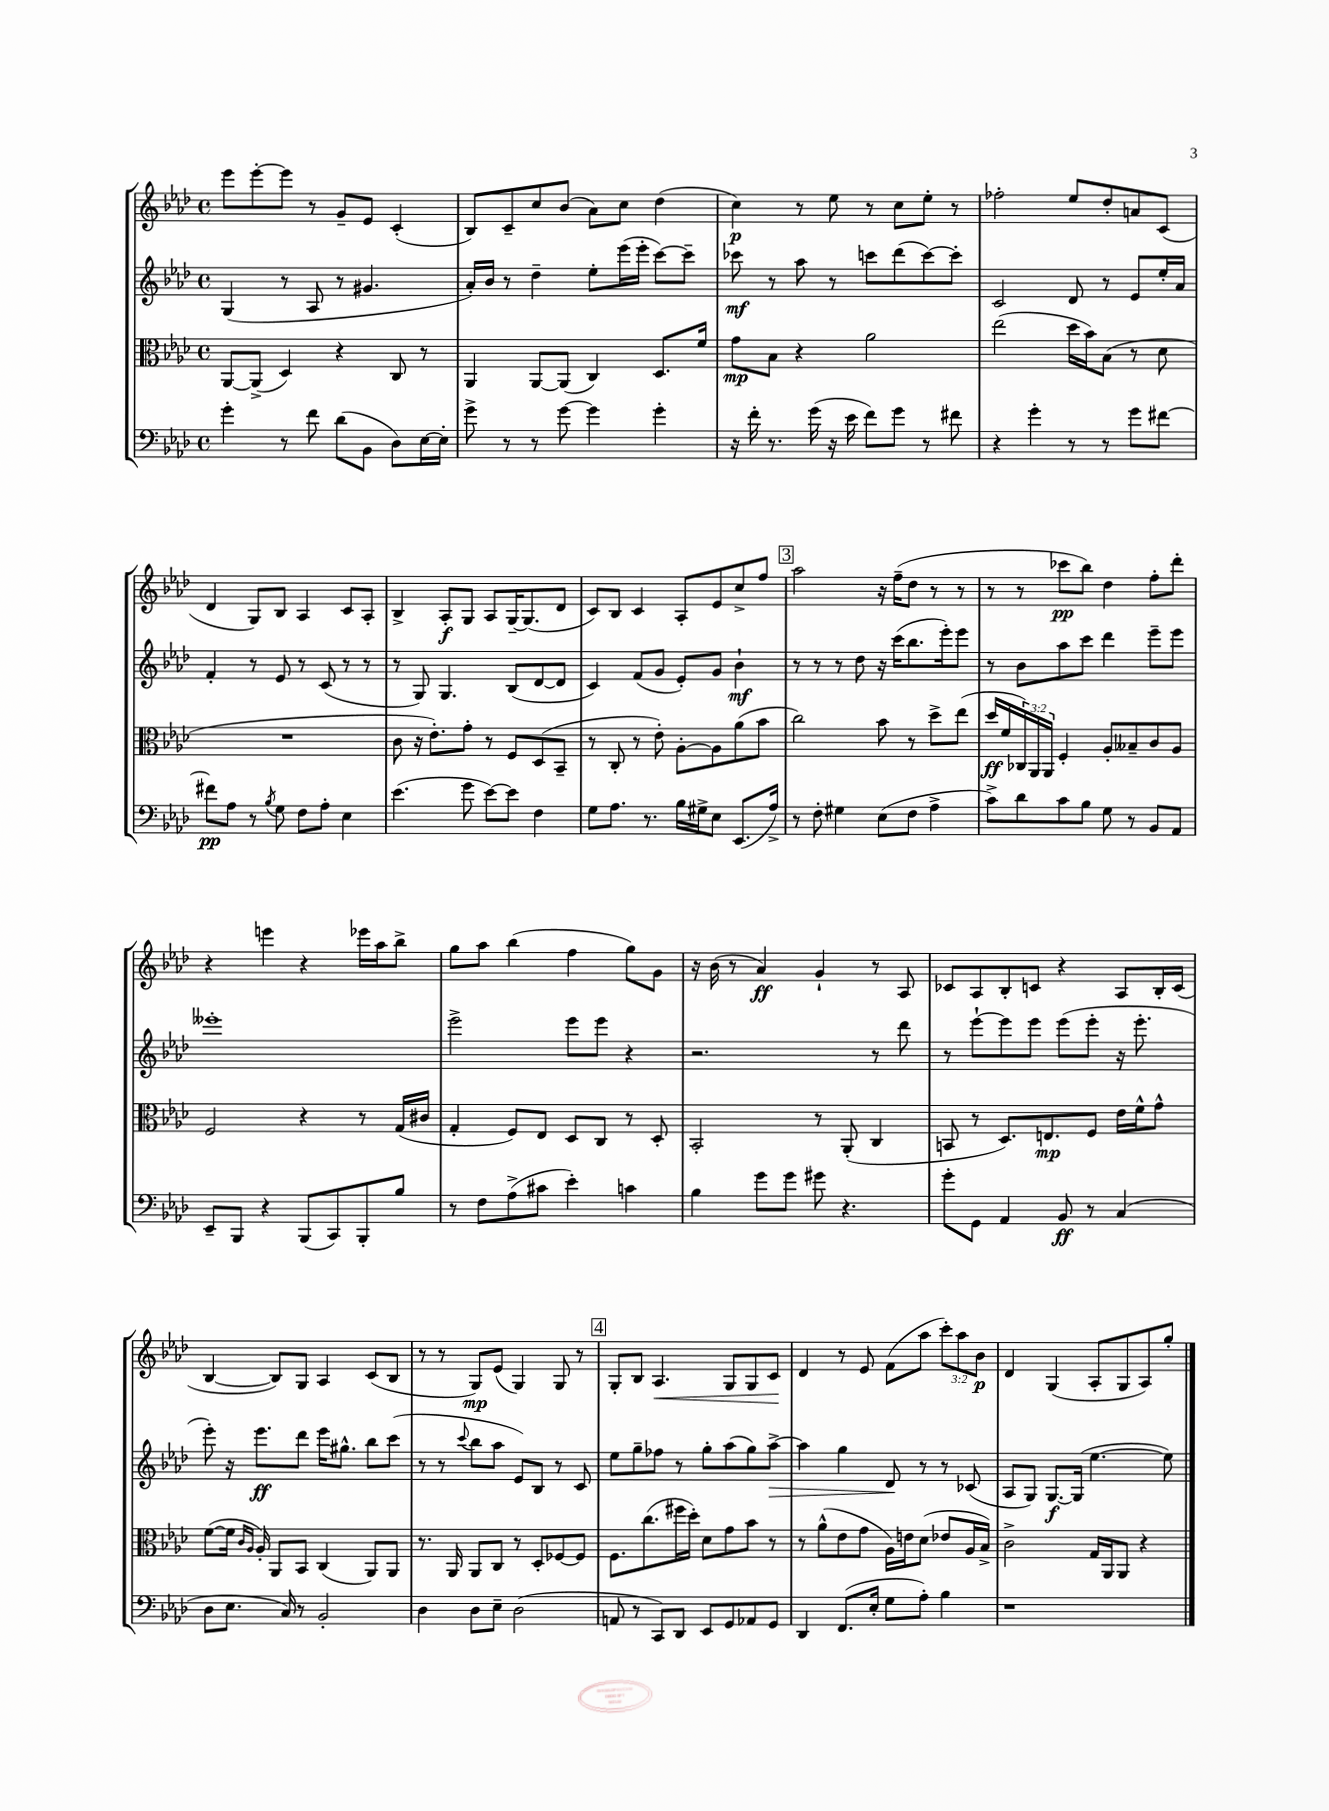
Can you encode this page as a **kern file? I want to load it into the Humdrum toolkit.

**kern	**kern	**kern	**kern
*staff4	*staff3	*staff2	*staff1
*clefF4	*clefC3	*clefG2	*clefG2
*k[b-e-a-d-]	*k[b-e-a-d-]	*k[b-e-a-d-]	*k[b-e-a-d-]
*M4/4	*M4/4	*M4/4	*M4/4
*met(c)	*met(c)	*met(c)	*met(c)
4g'	[8AA-	(4G	8eee-
.	(8AA-^]	.	[8eee-'
8r	4D-)	8r	8eee-]
8f	.	8A-	8r
(8d-	4r	8r	8g~
8BB-	.	4.g#	8e-
8D-)	8C	.	(4c'
[16E-	8r	.	.
16E-']	.	.	.
=	=	=	=
8g^	4AA-	16a-')	8B-)
.	.	16b-	.
8r	.	8r	8c~
8r	[8AA-	4dd-~	8cc
[8g	(8AA-]	.	(8b-
4g]	4C)	8ee-'	8a-)
.	.	(16eee-	8cc
.	.	16eee-'	.
4g'	8.D-	[8ccc)	(4dd-
.	.	8ccc~]	.
.	16f	.	.
=	=	=	=
16r	8g	8ccc-	4cc)
16f'	.	.	.
8.r	8B-	8r	.
.	4r	8aa-	8r
(16g	.	.	.
16r	.	8r	8ee-
16e-	.	.	.
8f)	2a-	8ccc	8r
8g	.	(8ddd-	8cc
8r	.	[8ccc)	8ee-'
8f#	.	8ccc']	8r
=	=	=	=
4r	(2ee-	2c	2ff-'
4g'	.	.	.
8r	16dd-	8d-	8ee-
.	16b-)	.	.
8r	(8B-	8r	8dd-'
8g	8r	8e-	8a
[8f#	8d-	16ee-'	(8c
.	.	16a-	.
=	=	=	=
8f#]	1r	4f'	4d-
8A-	.	.	.
8r	.	8r	8G)
8qB-	.	.	.
8G	.	8e-	8B-
8F	.	8r	4A-
8A-'	.	(8c	.
4E-	.	8r	8c
.	.	8r	8A-'
=	=	=	=
(4.e-	8c	8r	4B-^
.	16r	8G)	.
.	8.e-')	.	.
.	.	4.G	8A-'
8g	8g'	.	8G
[8e-)	8r	.	8A-
8e-]	8F	(8B-	[16G~
.	.	.	(8.G]
4F	(8D-	[8d-	.
.	8BB-~	8d-]	8d-
=	=	=	=
8G	8r	4c)	8c)
8.A-	8C'	.	8B-
.	8r	(8f	4c
8.r	.	.	.
.	8e-')	8g	.
16B-	[8A-'	8e-')	8A-'
16G#^	.	.	.
8E-	8A-]	8g	8e-
(8.EE-	(8a-	4b-`	8cc^
.	8b-	.	8ff
16A-^)	.	.	.
=	=	=	=
8r	2cc)	8r	2aa-
8F'	.	8r	.
4G#	.	8r	.
.	.	8dd-	.
(8E-	8b-	16r	16r
.	.	(16ccc	(16ff~
8F	8r	8.bb-	8dd-
4A-^	8dd-^	.	8r
.	.	16eee-')	.
.	(8ee-	8eee-	8r
=	=	=	=
8c^)	16dd-	8r	8r
.	16f	.	.
8d-	24C-)	8b-	8r
.	24AA-	.	.
.	24AA-	.	.
8c	4F'	8aa-	8ccc-
8B-	.	8ccc	8bb-)
8G	8A-'	4ddd-	4dd-
8r	8B--~	.	.
8BB-	8c	8eee-~	8ff'
8AA-	8A-	8eee-	8ddd-'
=	=	=	=
8EE-~	2F	1eee--'	4r
8BBB-	.	.	.
4r	.	.	4eee
(8BBB-	4r	.	4r
8CC)	.	.	.
8BBB-'	8r	.	16eee-
.	.	.	16aa-
8B-	(16G	.	8bb-^
.	16c#	.	.
=	=	=	=
8r	4G'	2eee-^	8gg
8F	.	.	8aa-
(8A-^	8F)	.	(4bb-
8c#	8E-	.	.
4e-')	8D-	8eee-	4ff
.	8C	8eee-	.
4c	8r	4r	8gg)
.	8D-'	.	8g
=	=	=	=
4B-	2BB-'	2.r	16r
.	.	.	(16b-
.	.	.	8r
8g	.	.	4a-)
8g	.	.	.
8g#	8r	.	4g`
4.r	(8AA-'	.	.
.	4C	8r	8r
.	.	8ddd-	8A-
=	=	=	=
8g'	8BB	8r	8c-
8GG	8r	[8eee-`	8A-
4AA-	8.D-)	8eee-]	8B-'
.	.	8eee-	8c
.	8.E	.	.
8BB-	.	(8eee-	4r
8r	8F	8eee-'	.
(4C	16e-	16r	8A-
.	16f^^	8.eee-'	.
.	8g^^	.	16B-'
.	.	.	(16c
=	=	=	=
8D-	([8f	8eee-')	[4B-
8.E-	16f]	16r	.
.	16qqc	.	.
.	16qqA-	.	.
.	16A-')	8.eee-	.
.	8AA-	.	8B-])
16C)	.	.	.
8r	8BB-	8ddd-	8G
2BB-'	(4C	16eee-	4A-
.	.	8.gg#^^	.
.	8AA-)	8bb-	(8c
.	8AA-	(8ccc	8B-
=	=	=	=
4D-	8.r	8r	8r
.	.	8r	8r
.	16AA-	.	.
.	.	8qqccc	.
8D-	8AA-	8bb-	8G)
8E-~	8C	8aa-	(8e-
(2D-	8r	8e-)	4G)
.	8D-'	8B-	.
.	[8F-	8r	8G
.	8F-]	8c	8r
=	=	=	=
8AA	8.F	8ee-	8G'
8r	.	8gg~	8B-
.	(8.cc	.	.
8CC)	.	8ff-	4.A-
8DD-	16ff#	8r	.
.	16dd-')	.	.
8EE-	8d-	8gg'	.
8GG	8g	(8aa-	8G
8AA-	8b-	8gg)	8G
8GG	8r	[8aa-^	8c
=	=	=	=
4DD-	8r	4aa-]	4d-
.	(8a-^^	.	.
(8.FF	8e-	4gg	8r
.	8g	.	8e-
16E-'	.	.	.
8G	16A-)	8d-	(8f
.	16e	.	.
8A-')	(8d-	8r	8aa-
4B-	8e-	8r	12ccc')
.	.	.	12aa-
.	16A-	(8c-	.
.	.	.	12b-
.	16B-^)	.	.
=	=	=	=
1r	2c^	8A-	4d-
.	.	8G)	.
.	.	[8.G	(4G
.	.	(16G]	.
.	16G	[4.ee-	8A-'
.	16AA-	.	.
.	8AA-	.	8G
.	4r	.	8A-)
.	.	8ee-])	8gg'
==	==	==	==
*-	*-	*-	*-
